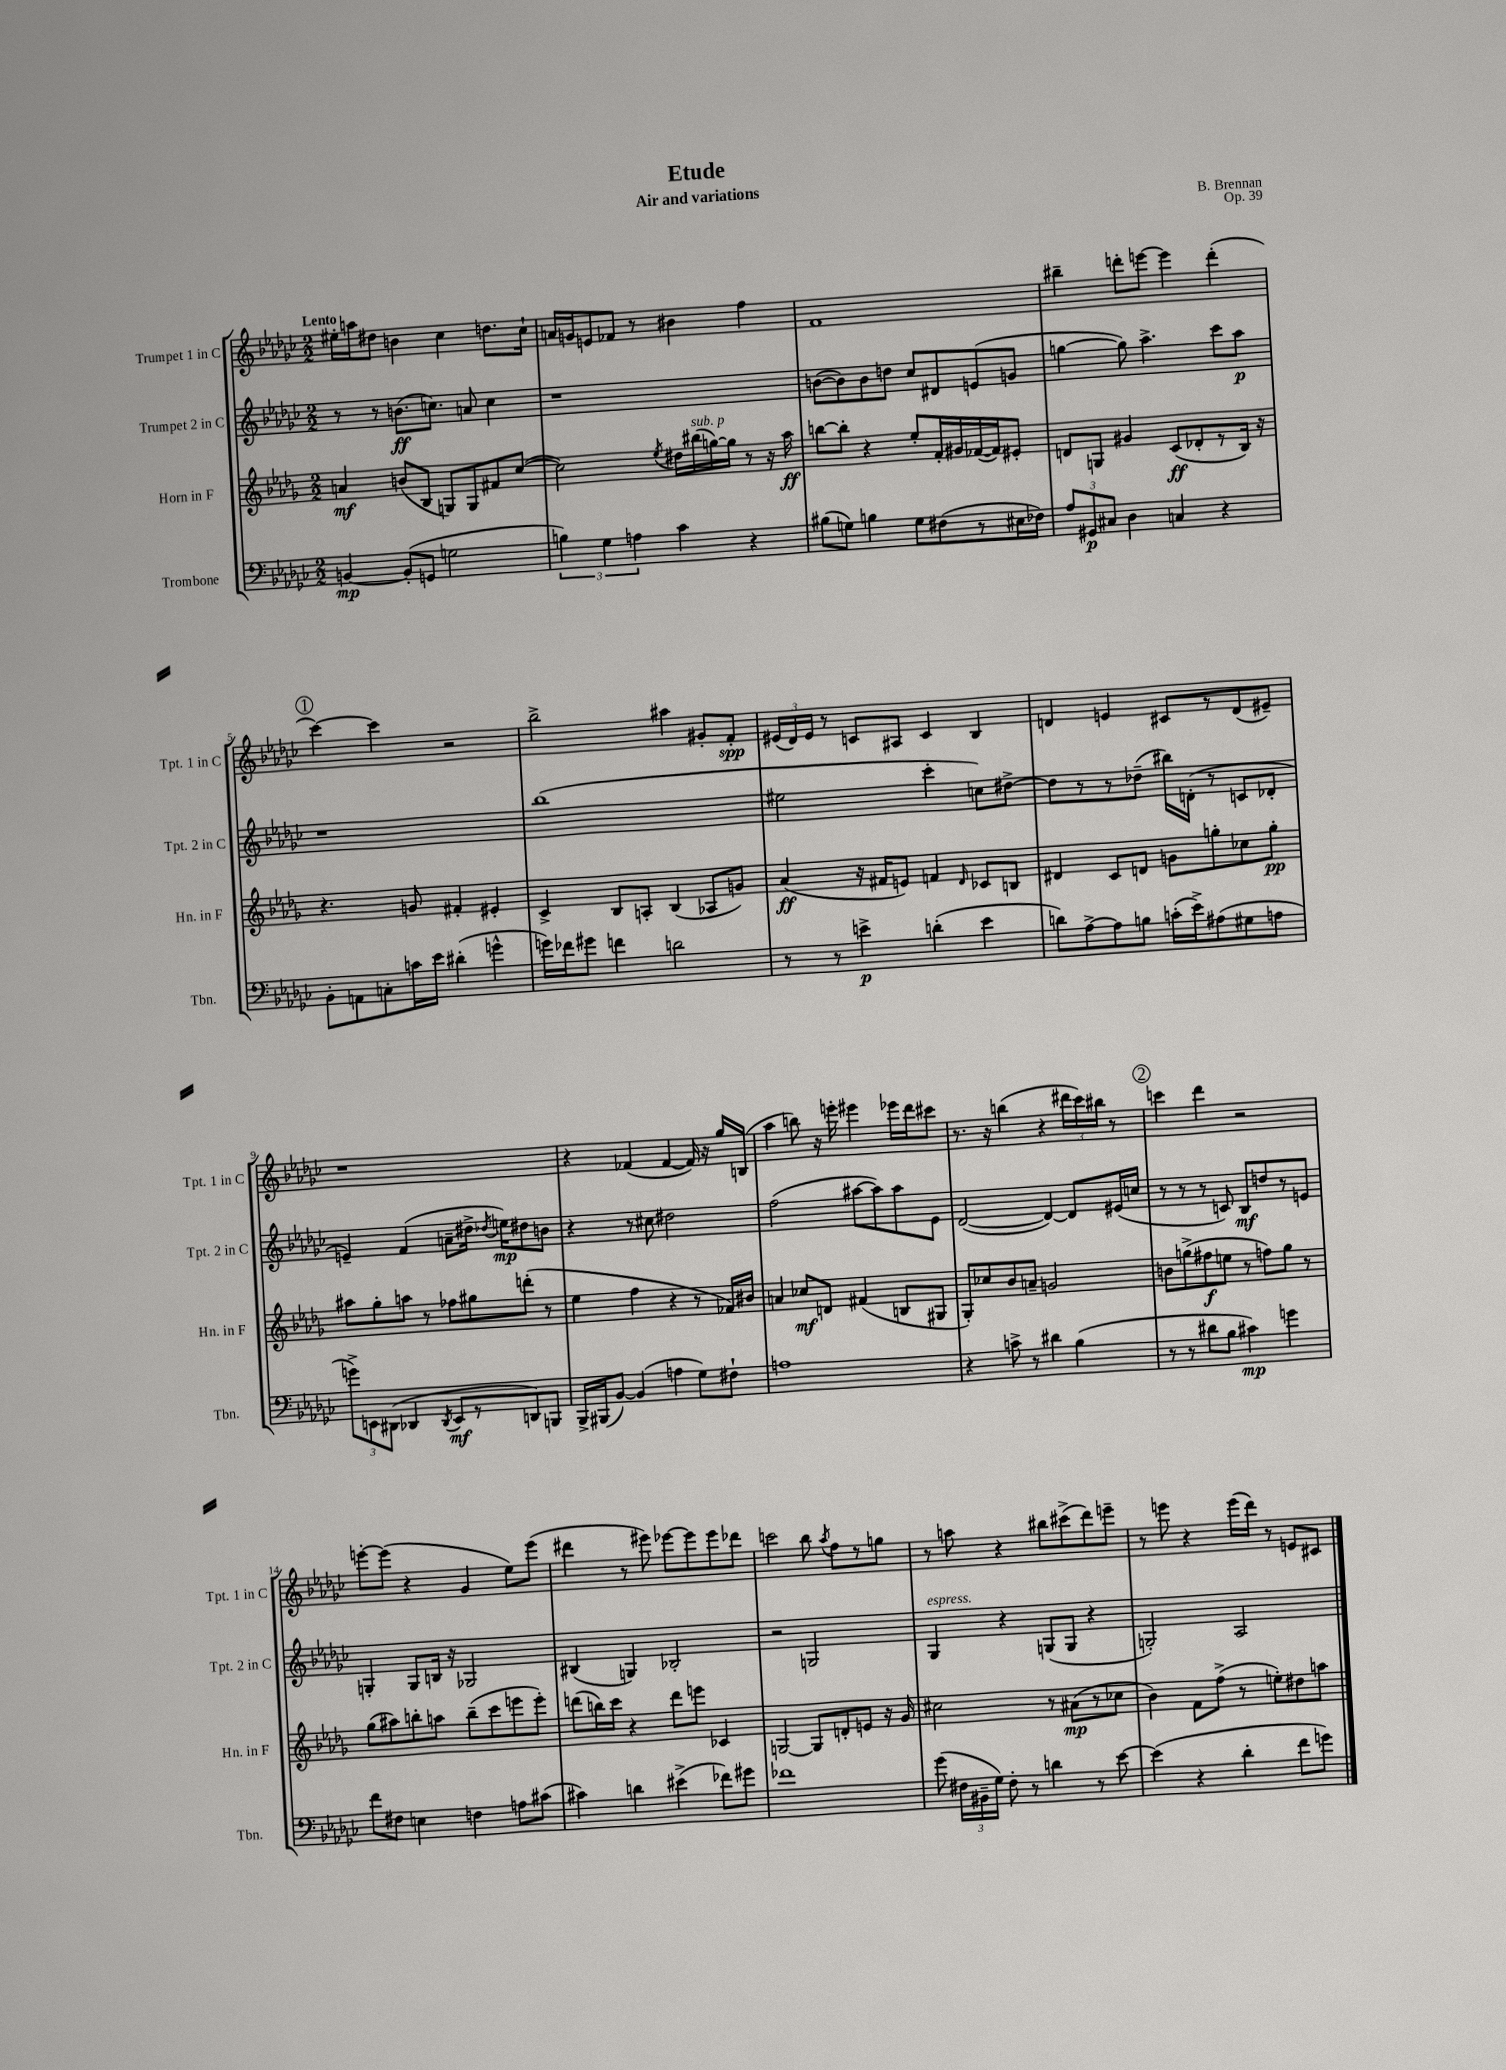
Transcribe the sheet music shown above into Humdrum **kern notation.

**kern	**dynam	**kern	**dynam	**kern	**dynam	**kern	**dynam
*part4	*part4	*part3	*part3	*part2	*part2	*part1	*part1
*staff4	*staff4	*staff3	*staff3	*staff2	*staff2	*staff1	*staff1
*I"Trombone	*	*I"Horn in F	*	*I"Trumpet 2 in C	*	*I"Trumpet 1 in C	*
*I'Tbn.	*	*I'Hn. in F	*	*I'Tpt. 2 in C	*	*I'Tpt. 1 in C	*
*clefF4	*	*clefG2	*	*clefG2	*	*clefG2	*
*k[b-e-a-d-g-c-]	*	*k[b-e-a-d-g-]	*	*k[b-e-a-d-g-c-]	*	*k[b-e-a-d-g-c-]	*
*M2/2	*	*M2/2	*	*M2/2	*	*M2/2	*
=1	=1	=1	=1	=1	=1	=1	=1
!	!	!	!	!	!	!LO:TX:a:B:t=Lento	!
[4BBn/	mp	4an/	mf	8r	.	16ee#X'\LL	.
.	.	.	.	.	.	16aan\J	.
.	.	.	.	8r	.	8dd#X\J	.
(8BB'/L]	.	(8bn/L	.	(8.bn\L	ff	4bn\	.
8GGn/J	.	8B-/J	.	.	.	.	.
.	.	.	.	8.ccn\J)	.	.	.
2Gn\	.	8Gn/L)	.	.	.	4cc-\	.
.	.	8G/	.	8an/	.	.	.
.	.	8f#X/	.	4cc\	.	8.ddn\L	.
.	.	([8cc/J	.	.	.	.	.
.	.	.	.	.	.	16cc-`\Jk	.
=2	=2	=2	=2	=2	=2	=2	=2
6Bn\)	.	2cc\])	.	1r	.	16an/LL	.
.	.	.	.	.	.	16gn/J	.
.	.	.	.	.	.	8en/	.
6G-\	.	.	.	.	.	.	.
.	.	.	.	.	.	8f-X/J	.
6An\	.	.	.	.	.	.	.
.	.	.	.	.	.	8r	.
.	.	8qee-/	.	.	.	.	.
4c-\	.	16dd#X\LL	.	.	.	4b#X\	.
!	!	!LO:TX:a:i:t=sub. p	!	!	!	!	!
.	.	(16bb#X\	.	.	.	.	.
.	.	[16ggn\)	.	.	.	.	.
.	.	16gg\JJ]	.	.	.	.	.
4r	.	8r	.	.	.	4ff\	.
.	.	16r	.	.	.	.	.
.	.	16aa-\	ff	.	.	.	.
=3	=3	=3	=3	=3	=3	=3	=3
(8B#X\L	.	[8bbn\L	.	([8bn\L	.	1f	.
8Gn\J)	.	8bb'\J]	.	8b\])	.	.	.
4Bn\	.	4r	.	8b\	.	.	.
.	.	.	.	8ddn\J	.	.	.
8G\L	.	8ee-'/L	.	8cc-/L	.	.	.
(8F#X\	.	16f'/L	.	8d#X/	.	.	.
.	.	16g#X/	.	.	.	.	.
8r	.	([16f-X/	.	(8en/	.	.	.
.	.	16f-/J])	.	.	.	.	.
16E#X\L	.	8e#X'/J	.	8gn/J	.	.	.
16F-X\JJ)	.	.	.	.	.	.	.
=4	=4	=4	=4	=4	=4	=4	=4
12A-/L	.	8dn/L	.	[4ggn\	.	4bb#X~\	.
12GG#X/	p	.	.	.	.	.	.
.	.	8Gn/J	.	.	.	.	.
12C#X/J	.	.	.	.	.	.	.
4D-\	.	4g#X/	.	8gg\])	.	8dddn'\L	.
.	.	.	.	4.aa-^\	.	[8eeen\J	.
4Cn/	.	(8c/L	ff	.	.	4eee\]	.
.	.	8d-X'/	.	.	.	.	.
4r	.	8r	.	8ccc-\L	.	(4ddd'\	.
.	.	16B-/Jk)	.	8aa-\J	p	.	.
.	.	16r	.	.	.	.	.
!!LO:LB:g=z
!!LO:REH:place=s1:t=1
=5	=5	=5	=5	=5	=5	=5	=5
8BB-'\L	.	4.r	.	1r	.	[4ccc-\)	.
8AAn\	.	.	.	.	.	.	.
8Cn'\	.	.	.	.	.	4ccc-\]	.
16cn\L	.	8gn/	.	.	.	.	.
16e-\JJ	.	.	.	.	.	.	.
(4d#X'\	.	4f#X'/	.	.	.	2r	.
4gn^^\	.	4e#X'/	.	.	.	.	.
=6	=6	=6	=6	=6	=6	=6	=6
16gn\LL)	.	4c^/	.	(1bb-	.	2bb-^\	.
16f-X\J	.	.	.	.	.	.	.
8g#X\J	.	.	.	.	.	.	.
4fn\	.	8B-/L	.	.	.	.	.
.	.	8An'/J	.	.	.	.	.
2dn\	.	(4B-/	.	.	.	4aa#X\	.
.	.	8A-X/L	.	.	.	8g#X'/L	.
.	.	8gn/J)	.	.	.	8f'/J	spp
=7	=7	=7	=7	=7	=7	=7	=7
8r	.	(4a-/	ff	2ee#X\	.	(24e#X/LL	.
.	.	.	.	.	.	24d-/)	.
.	.	.	.	.	.	24e#/JJ	.
8r	.	.	.	.	.	8r	.
4en^\	p	16r	.	.	.	8cn/L	.
.	.	16f#X/KL	.	.	.	.	.
.	.	8en/J)	.	.	.	8A#X/J	.
(4dn'\	.	4fn/	.	4ccc-'\	.	4c/	.
.	.	16qqd-/	.	.	.	.	.
4e\	.	8c-X/L	.	8ccn\L)	.	4B-/	.
.	.	8Bn/J	.	[8dd#X^\J	.	.	.
=8	=8	=8	=8	=8	=8	=8	=8
8dn\L)	.	4d#X/	.	8dd#\L]	.	4dn/	.
[8A-^\	.	.	.	8r	.	.	.
8A-\]	.	8c/L	.	8r	.	4en/	.
8Bn\J	.	8dn/J	.	(8dd-X~\J	.	.	.
(16cn'\LL	.	8gn\L	.	16bb#X\LL)	.	8c#X/L	.
16e-^\J)	.	.	.	(16dn'\JJ	.	.	.
(8A#X\	.	8ggn'\	.	8r	.	8r	.
8G#X\	.	8cc-X\	.	8cn/L	.	(8d/	.
8An\J	.	8gg'\J	pp	8d-X'/J	.	8e#X~/J)	.
!!LO:LB:g=z
=9	=9	=9	=9	=9	=9	=9	=9
12gn^\L)	.	8aa#X\L	.	4en~/)	.	1r	.
12EEn\	.	.	.	.	.	.	.
.	.	8gg-'\	.	.	.	.	.
(12DD#X\J	.	.	.	.	.	.	.
4DD-X/	.	8aan\J	.	(4f/	.	.	.
.	.	8r	.	.	.	.	.
8qDD-/	.	.	.	.	.	.	.
8EE/L	mf	8ff-X\L	.	8an~\L	.	.	.
8r	.	8gg#X\	.	16dd#X^\Jk	.	.	.
.	.	.	.	8qdd-X/	.	.	.
.	.	.	.	16een\KL)	mp	.	.
8DDn/)	.	(8dddn'\J	.	8dd#X\	.	.	.
8BBBn/J	.	8r	.	8bn\J	.	.	.
=10	=10	=10	=10	=10	=10	=10	=10
16BBB-^/LL	.	4ee-\	.	4r	.	4r	.
(16BBB#X/J	.	.	.	.	.	.	.
[8BB-/J)	.	.	.	.	.	.	.
(4BB-/]	.	4ff\	.	8r	.	(4f-X/	.
.	.	.	.	8cc#X\	.	.	.
4An\	.	4r	.	2dd#X\	.	[4f-/	.
8G-\L)	.	8r	.	.	.	16f-/])	.
.	.	.	.	.	.	16r	.
8F#X`\J	.	16f-X/LL)	.	.	.	16gg-/LL	.
.	.	16b#X/JJ	.	.	.	(16Bn/JJ	.
=11	=11	=11	=11	=11	=11	=11	=11
1An	.	4an/	.	(2ff\	.	4aa-\	.
.	.	8cc-X/L	mf	.	.	8bbn\)	.
.	.	8dn/J	.	.	.	16r	.
.	.	.	.	.	.	16eeen'\	.
.	.	(4f#X/	.	[8aa#X\L	.	4eee#X\	.
.	.	.	.	8aa#\])	.	.	.
.	.	8Bn/L	.	8aa#\	.	16eee-X\LL	.
.	.	.	.	.	.	16ddd-\J	.
.	.	8G#X/J	.	8e-\J	.	8ccc#X\J	.
=12	=12	=12	=12	=12	=12	=12	=12
4r	.	8G-'/L)	.	([2d-/	.	8.r	.
.	.	8cc-X/	.	.	.	.	.
.	.	.	.	.	.	16r	.
8cn^\	.	8b-/	.	.	.	(4bbn\	.
8r	.	8an~/J	.	.	.	.	.
4d#X\	.	2gn/	.	4d-/_)	.	4r	.
(4B-\	.	.	.	8d-/L]	.	24ddd#X\LL	.
.	.	.	.	.	.	24ccc-\)	.
.	.	.	.	.	.	24bb#X\JJ	.
.	.	.	.	(16e#X/L	.	8r	.
.	.	.	.	16ccn/JJ	.	.	.
!!LO:REH:place=s1:t=2
=13	=13	=13	=13	=13	=13	=13	=13
8r	.	8bn\L	.	8r	.	4cccn\	.
8r	.	(8ggn^\	.	8r	.	.	.
8d#X\L	.	8ff#X\	f	8r	.	4ddd-\	.
8B-\J	.	8een\J	.	8cn/)	.	.	.
4c#X\)	mp	8r	.	8B-/L	mf	2r	.
.	.	8ffn\L)	.	8ddn/	.	.	.
4gn\	.	8gg\J	.	8r	.	.	.
.	.	8r	.	8en/J	.	.	.
!!LO:LB:g=z
=14	=14	=14	=14	=14	=14	=14	=14
8f\L	.	(8gg-\L	.	4Gn'/	.	[8eeen'\L	.
8F#X\J	.	8aa#X\)	.	.	.	(8eee\J]	.
4En\	.	8bbn'\	.	8G/L	.	4r	.
.	.	8aan\J	.	16Bn/Jk	.	.	.
.	.	.	.	16r	.	.	.
4Fn\	.	(8bb~\L	.	2G-X/	.	4g-/	.
.	.	8ccc\	.	.	.	.	.
8An\L	.	8eeen\	.	.	.	8ee-\L)	.
(8c#X\J	.	8eee'\J)	.	.	.	(8eee\J	.
=15	=15	=15	=15	=15	=15	=15	=15
4c#X\)	.	(8dddn\L	.	(4B#X/	.	4ddd#X\	.
.	.	16bbn\L)	.	.	.	.	.
.	.	16ccc\JJ	.	.	.	.	.
4dn\	.	4r	.	4Gn/)	.	8r	.
.	.	.	.	.	.	8eee#X\)	.
(4e#X^\	.	8ddd\L	.	2B-X'/	.	[8eee-X\L	.
.	.	8eeen\J	.	.	.	8eee-\]	.
8f-X\L)	.	4c-X/	.	.	.	8eee-\	.
8g#X\J	.	.	.	.	.	8ddd-X\J	.
=16	=16	=16	=16	=16	=16	=16	=16
1f-X	.	[2Gn/	.	2r	.	2cccn\	.
.	.	8G/L]	.	2Gn/	.	8bb-\	.
.	.	.	.	.	.	8qaa-/	.
.	.	8dn'/	.	.	.	8ff\L	.
.	.	8en/J	.	.	.	8r	.
.	.	16r	.	.	.	8ggn\J	.
.	.	16g-/	.	.	.	.	.
=17	=17	=17	=17	=17	=17	=17	=17
!	!	!	!	!LO:TX:a:i:t=espress.	!	!	!
(8g-\	.	2cc#X\	.	4G-/	.	8r	.
24F#X\LL	.	.	.	.	.	8aan\	.
24BB#X~\	.	.	.	.	.	.	.
24G-\JJ)	.	.	.	.	.	.	.
8F#'\	.	.	.	4r	.	4r	.
8r	.	.	.	.	.	.	.
4dn\	.	8r	.	(8Gn/L	.	8bb#X\L	.
.	.	(8a#X\L	mp	8G/J	.	(8ccc#X^\	.
8r	.	8r	.	4r	.	8ddd-\)	.
[8e-\	.	8cc-X\J	.	.	.	8eeen~\J	.
=18	=18	=18	=18	=18	=18	=18	=18
(4e-\]	.	4b-\)	.	2Gn'/)	.	8r	.
.	.	.	.	.	.	8eeen\	.
4r	.	8f\L	.	.	.	4r	.
.	.	(8ff^\J	.	.	.	.	.
4d-'\	.	8r	.	2A-/	.	(16eee\LL	.
.	.	.	.	.	.	16ddd-\JJ)	.
.	.	8een'\L)	.	.	.	8r	.
8f\L	.	8dd#X\	.	.	.	8en/L	.
8gn\J)	.	8aan\J	.	.	.	8c#X/J	.
==	==	==	==	==	==	==	==
*-	*-	*-	*-	*-	*-	*-	*-
